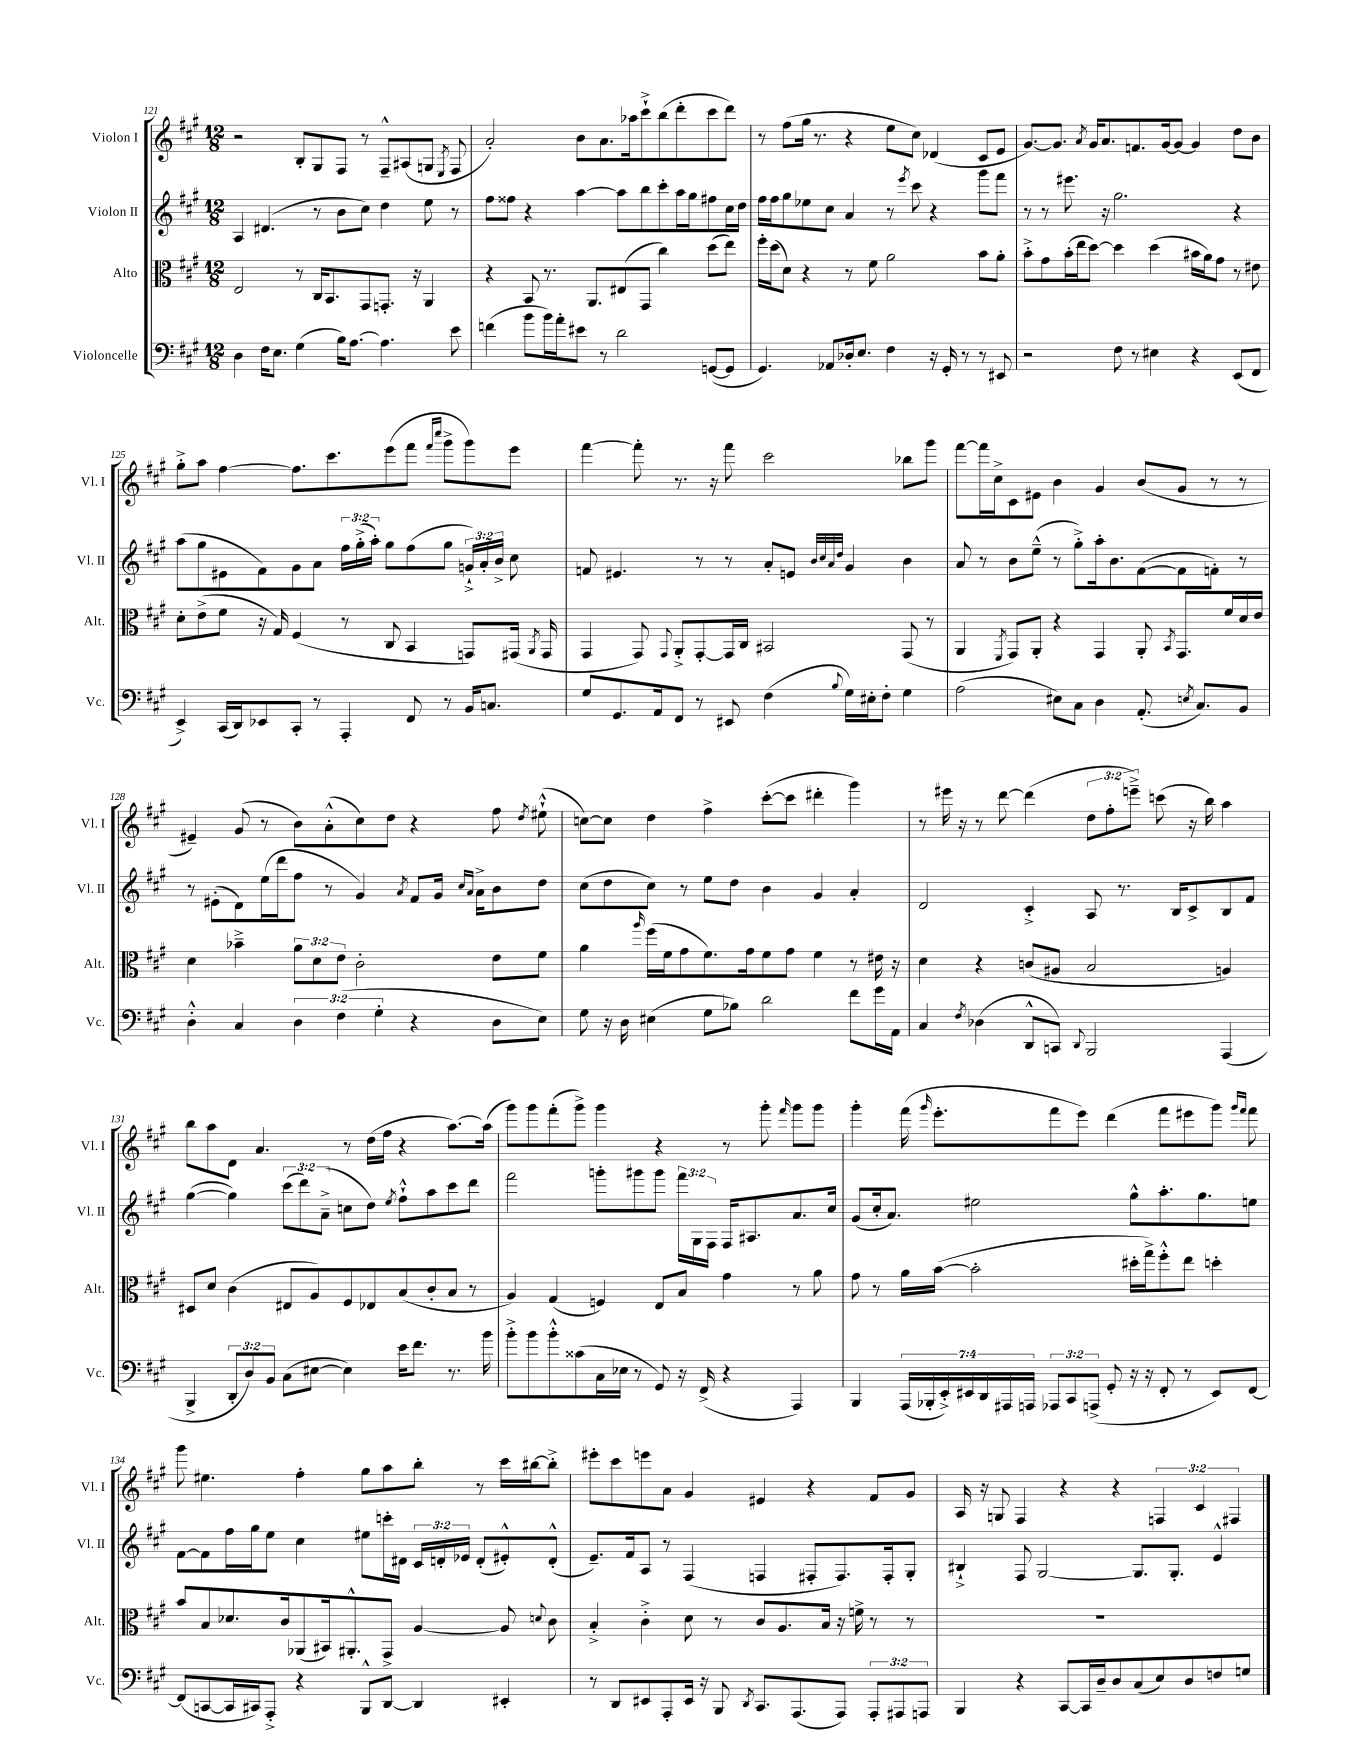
<<
\new StaffGroup <<
\new Staff = "s0" \with { instrumentName = "Violon I" shortInstrumentName = "Vl. I" } {
    \clef treble \key a \major \numericTimeSignature \time 12/8 \override Staff.TupletNumber.text = #tuplet-number::calc-fraction-text
    \autoBeamOff r2 b8[-. gis8 fis8] r8 fis8[---^ ais8( g8] \acciaccatura { e8 } fis8 |
    a'2-.) b'8[ a'8. aes''16 cis'''8-!-> b''8( d'''8-. cis'''8 d'''8]) |
    r8 fis''8[( gis''16] r8. r4 e''8[ cis''8]) des'4( cis'8[ e'8] |
    gis'8.[~) gis'8.] \acciaccatura { a'8 } gis'16[ a'8. f'8. gis'16~ gis'8]~ gis'4 d''8[ b'8] |
    gis''8[-.-> a''8] fis''4~ fis''8.[ cis'''8. e'''8( fis'''8] \grace { fis'''16[ cis''''16] } gis'''8[-> gis'''8) e'''8] |
    fis'''4~ fis'''8-. r8. r16 fis'''8 cis'''2 bes''8[ gis'''8] |
    fis'''8[~ fis'''16 cis''16-> cis'8 eis'8] b'4 gis'4 b'8[( gis'8] r8 r8 |
    eis'4--) gis'8( r8 b'8[) a'8-.-^( cis''8) d''8] r4 fis''8 \acciaccatura { d''8 } eis''8-!-^( |
    c''8[~) c''8] d''4 fis''4-> cis'''8[~-.( cis'''8] dis'''4-. gis'''4) |
    r8 eis'''16 r16 r8 d'''8~ d'''4( \tuplet 3/2 { d''8[ fis''8-. e'''8]--->) } c'''8( r16 b''16) a''4 |
    b''8[ a''8 d'8] a'4. r8 d''16[( fis''16] r4 a''8.[~) a''16]( |
    gis'''8[) gis'''8 fis'''8-.( gis'''8]->) gis'''4 r4 r8 gis'''8-. \grace { fis'''16 } gis'''8[ gis'''8] |
    gis'''4-. fis'''16( \grace { gis'''16 } e'''8.[-. fis'''8 e'''8]) d'''4( fis'''8[ eis'''8 gis'''8]) \grace { gis'''16[ fis'''16] } fis'''8 |
    gis'''8 eis''4. fis''4-. gis''8[ a''8 b''8]-. r8 cis'''16[ bis''16~ bis''8]-.-> |
    eis'''8[-. cis'''8 e'''8 a'8] gis'4 eis'4 r4 fis'8[ gis'8] |
    a16 r16 g8 fis4 r4 r4 \tuplet 3/2 { f4 cis'4 fis4 } \bar "|." |
}
\new Staff = "s1" \with { instrumentName = "Violon II" shortInstrumentName = "Vl. II" } {
    \clef treble \key a \major \numericTimeSignature \time 12/8 \override Staff.TupletNumber.text = #tuplet-number::calc-fraction-text
    \autoBeamOff a4 dis'4.( r8 b'8[ cis''8]) d''4 e''8 r8 |
    fis''8[ fisis''8] r4 a''4~ a''8[ b''8 cis'''8-. a''16 gis''16 fis''8 cis''16 d''16] |
    fis''16[ fis''16 gis''8 ees''8 cis''8] a'4 r8 \acciaccatura { e'''8 } cis'''8 r4 gis'''8[ fis'''8] |
    r8 r8 eis'''8. r16 gis''2. r4 |
    a''8[( gis''8 eis'8 fis'8) gis'8 a'8] \tuplet 3/2 { fis''16[ gis''16-.->( a''16]-.) } gis''8[ fis''8( gis''8] \tuplet 3/2 { g'16[-!->) a'16-. b'16]-> } cis''8 |
    f'8 eis'4. r8 r8 a'8[-. e'8] \grace { b'32[ cis''32 a'32 d''32] } gis'4 b'4 |
    a'8 r8 b'8[ e''8]---^( r8 gis''8[-.->) a''16-. b'8. fis'8~( fis'8 f'8]-.) r8 |
    r8 eis'8[-.( d'8) e''16( d'''16 fis''8] r8 gis'4) \acciaccatura { a'8 } fis'8[ gis'16] \grace { cis''16[ a'16] } a'16[-> b'8 d''8] |
    cis''8[( d''8 cis''8]) r8 e''8[ d''8] b'4 gis'4 a'4-. |
    d'2 cis'4-.-> a8 r8. b16[ cis'8-> b8 fis'8] |
    gis''4~( gis''4) \tuplet 3/2 { cis'''8[( d'''8) a'8]--->( } c''8[ d''8]) \acciaccatura { e''8 } fis''8[-!-^ a''8 cis'''8 d'''8] |
    fis'''2 g'''8[-. gis'''8 gis'''8] \tuplet 3/2 { fis'''16[ gis16 fis16] } fis16[ ais8. a'8. cis''16] |
    gis'8[( cis''16-. a'8.]) eis''2 gis''8[-^ a''8.-. gis''8. e''8] |
    fis'8[~ fis'8 fis''16 gis''16 e''8] cis''4 eis''8[ c'''16-. dis'16] \tuplet 3/2 { cis'16[ d'16-. ees'16] } d'8[-.( eis'8-.-^) d'8]-.-^( |
    e'8.[--) fis'16 a8] r8 fis4( f4 fis8[-. fis8.) fis16-. gis8]-. |
    bis4-!-> fis8 gis2~ gis8.[ gis8.]-. e'4-^ \bar "|." |
}
\new Staff = "s2" \with { instrumentName = "Alto" shortInstrumentName = "Alt." } {
    \clef alto \key a \major \numericTimeSignature \time 12/8 \override Staff.TupletNumber.text = #tuplet-number::calc-fraction-text
    \autoBeamOff e2 r8 cis16[ b,8. gis,8 g,8.]-. r16 a,4 |
    r4 b,8 r8. a,8.[ eis8( gis,8] cis''4) d''8[( e''8]) |
    fis''16[-. d''16( d'8]) r4 r8 fis'8 a'2 b'8[ a'8]-. |
    b'8[-.-> gis'8 b'16-.( e''16 d''8]~) d''4 d''4( bis'16[ a'16) gis'8] r8 eis'8 |
    d'8[-. e'8->( fis'8] r16 gis16) fis4( r8 cis8 b,4 g,8[) gis,16]( \acciaccatura { a,8 } gis,16 |
    gis,4 gis,8) \appoggiatura { gis,8 } a,8[-.-> gis,8~-. gis,16 cis16] bis,2 gis,8( r8 |
    a,4 \acciaccatura { fis,8 } gis,8[) a,8]-. r4 gis,4 a,8-. \acciaccatura { b,8 } gis,8.[ fis'16 d'16 e'16] |
    d'4 bes'4---> \tuplet 3/2 { a'8[ d'8 e'8] } cis'2-. e'8[ fis'8] |
    a'4 \grace { a''16 } fis''16[( fis'16 gis'8 fis'8.) gis'16 fis'8 gis'8] fis'4 r8 eis'16 r16 |
    d'4 r4 c'8[( ais8] b2 a4) |
    dis8[ d'8] cis'4( eis8[ a8) fis8 ees8 b8( cis'8-. b8] r8 |
    a4) gis4( f4) e8[ b8] gis'4 r8 a'8 |
    gis'8 r8 a'16[ b'16]~( b'2-. dis''16[-. gis''16->) fis''8-.-^ e''8] d''4-. |
    b'8[ b8 des'8. cis'16 aes,8( bis,16) ais,8.-.-^ gis,8]-> a4~ a8 \appoggiatura { d'8 } cis'8 |
    b4-.-> cis'4-.-> d'8 r8 cis'8[ a8. b16] r16 f'16-> r8 r8 |
    R1. \bar "|." |
}
\new Staff = "s3" \with { instrumentName = "Violoncelle" shortInstrumentName = "Vc." } {
    \clef bass \key a \major \numericTimeSignature \time 12/8 \override Staff.TupletNumber.text = #tuplet-number::calc-fraction-text
    \autoBeamOff d4 fis16[ e8.] gis4( b16[) a8.]~ a4. e'8 |
    f'4( b'8[ b'16) a'16-. eis'8] r8 d'2 g,8[~( g,8] |
    gis,4.) aes,8[ des16-. e8.] fis4 r16 gis,16-. r8 r8 eis,8 |
    r2 fis8 r8 eis4 r4 e,8[( fis,8] |
    e,4->) cis,16[( d,16) ees,8 cis,8]-. r8 a,,4-. fis,8 r8 b,16[ c8.] |
    gis8[ gis,8. a,16 fis,8] r8 eis,8 fis4( \appoggiatura { b8 } gis16[) eis16-. fis8]-. gis4 |
    a2( eis8[) cis8] d4 a,8.-.( \acciaccatura { e8 } cis8.[) b,8] |
    d4-.-^ cis4 \tuplet 3/2 { d4 fis4( gis4-. } r4 d8[ e8]) |
    gis8 r16 d16 eis4( gis8[ bes8]) d'2 fis'8[ gis'16 a,16] |
    cis4 \acciaccatura { fis8 } des4( d,8[-^ c,8]) \appoggiatura { d,8 } b,,2 a,,4( |
    b,,4-> \tuplet 3/2 { d,8[-. d8) b,8] } cis8[( eis8]~ eis4) e'16[ fis'8.] r8. b'16 |
    b'8[-.-> b'8 b'8-.-^ cisis'8( cis16 ees16] r8 gis,8) r16 fis,16->( r4 a,,4) |
    b,,4 \tuplet 7/4 { a,,16[( bes,,16-. e,16-.->) eis,16 d,16 ais,,16 a,,16] } \tuplet 3/2 { aes,,8[ cis,8 a,,8]->( } gis,8-. r16 r16 fis,8-. r8 eis,8[) fis,8]~ |
    fis,8[( c,8~ c,16 cis,16) a,,8]-.-> r4 b,,8[-^ d,8]~ d,4 eis,4-. |
    r8 d,8[ eis,8 a,,8-. eis,16] r16 b,,8 \acciaccatura { d,8 } cis,8.[ a,,8.( a,,8]) \tuplet 3/2 { a,,8[-. ais,,8 a,,8] } |
    b,,4 r4 cis,8[~ cis,16 d16-- d8 cis8( e8) d8 f8 g8] \bar "|." |
}
>>
>>
\layout { \context { \Score currentBarNumber = #121 } }
